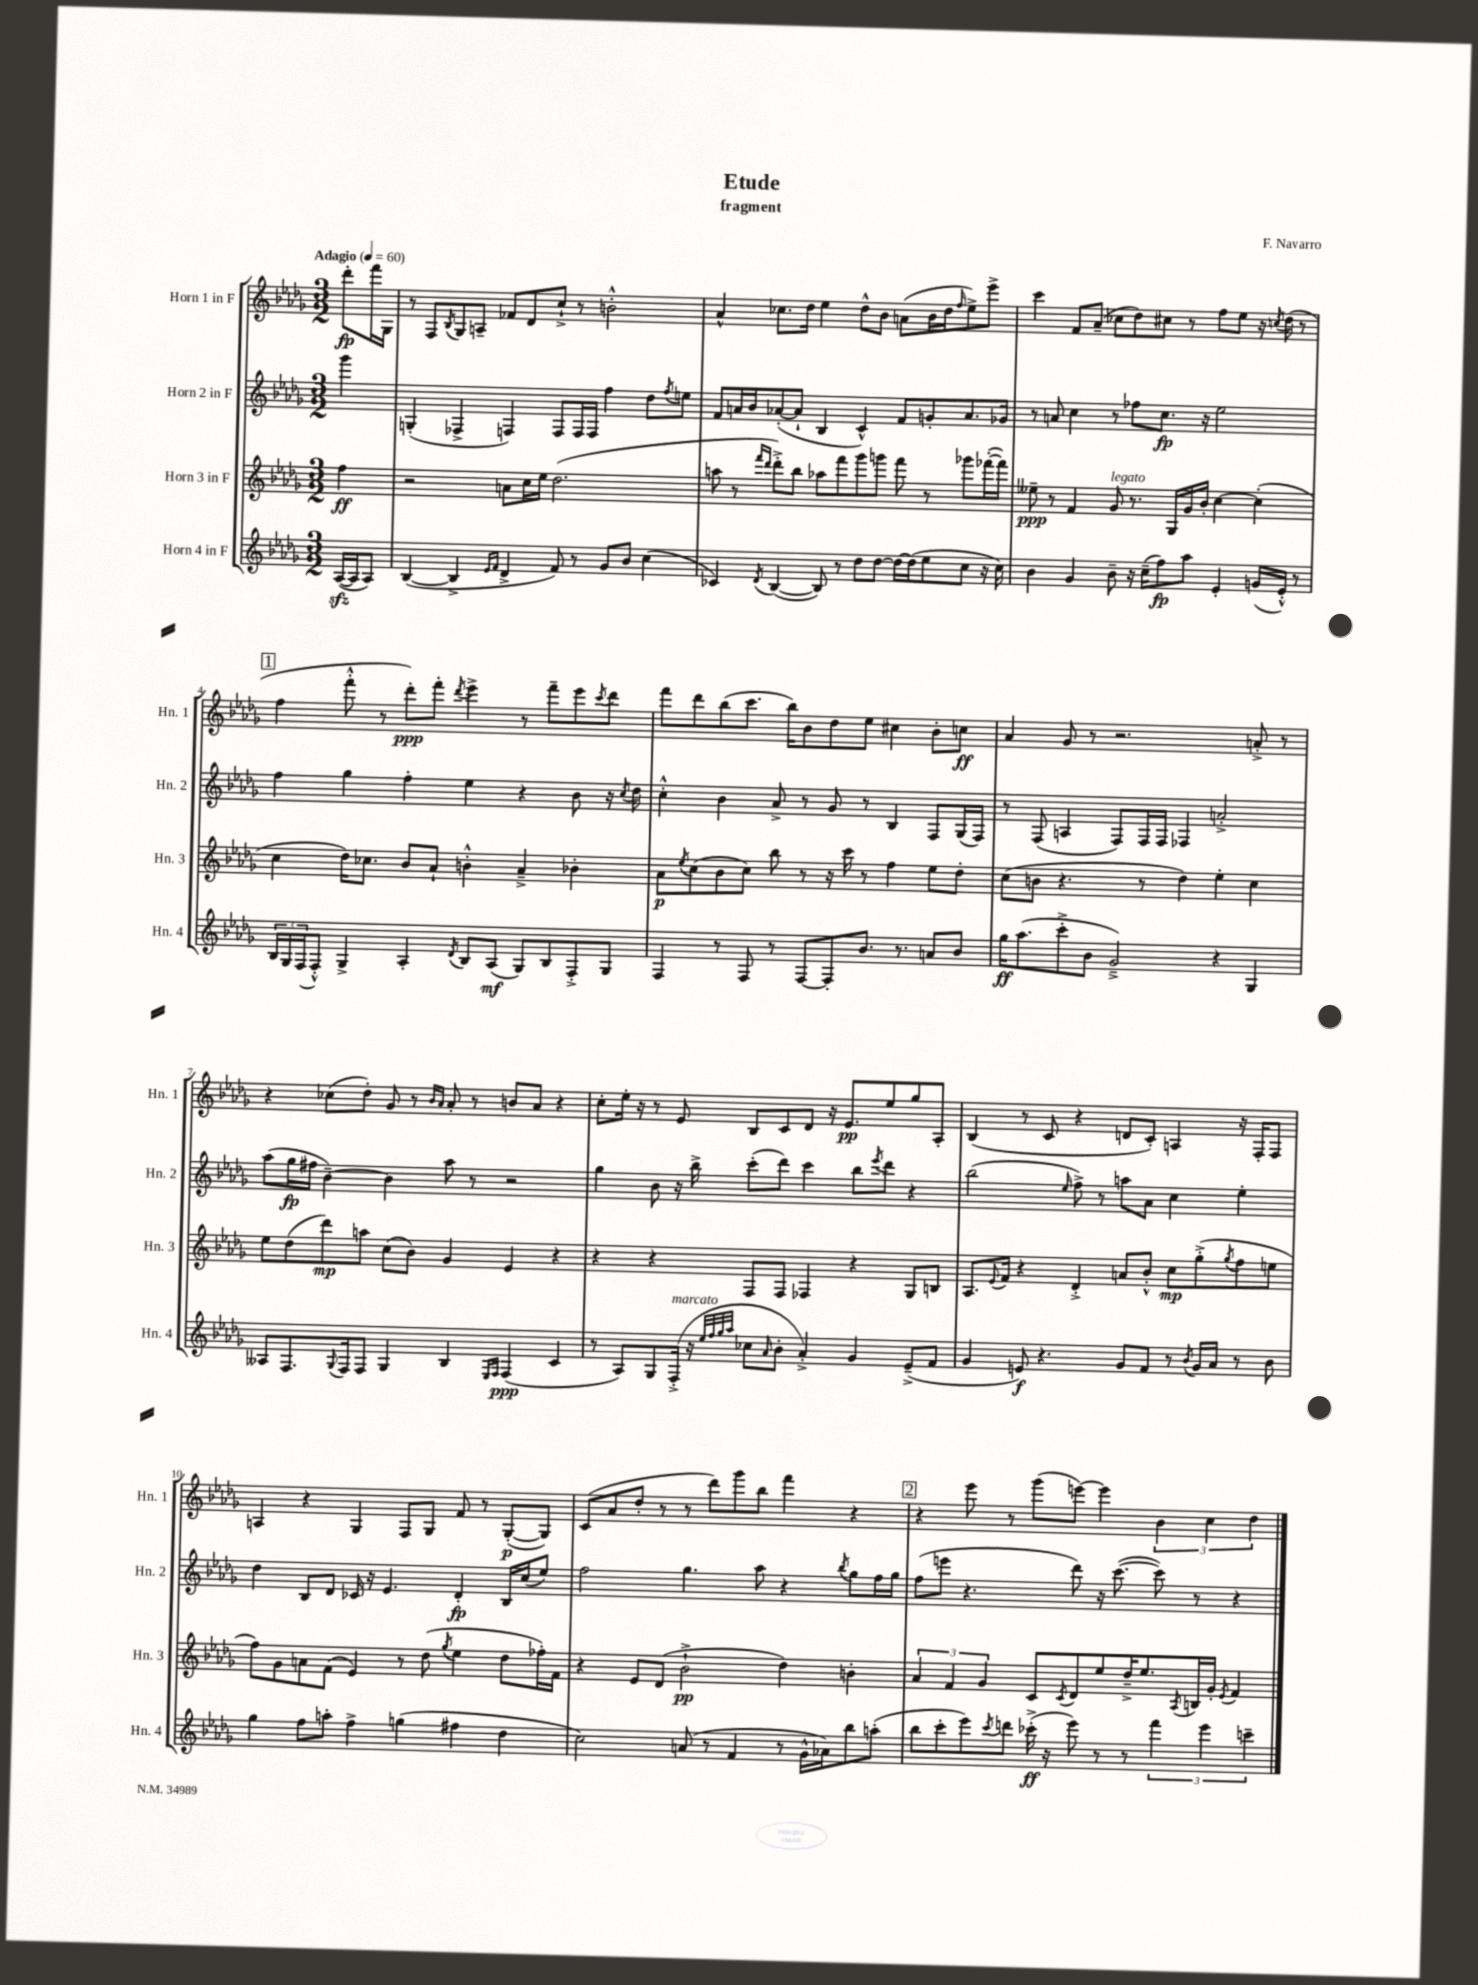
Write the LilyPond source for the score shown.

\header { title = "Etude" composer = "F. Navarro" subtitle = "fragment" }
<<
\new StaffGroup <<
\new Staff = "s0" \with { instrumentName = "Horn 1 in F" shortInstrumentName = "Hn. 1" } {
    \clef treble \key des \major \numericTimeSignature \time 3/2 \partial 4 \tempo "Adagio" 4 = 60
    des'''8-.\fp f'''16 ges16 |
    r8 f8 \acciaccatura { bes8 } ges8 a8-- fes'8 des'8 c''8-!-> r8 b'2-.-^ |
    aes'4-^ ces''8. des''16 ees''4 des''8-^ bes'8 a'8( bes'16 des''16 \grace { f''16 } ees''8->) ees'''8-> |
    c'''4 f'8 aes'8--( ces''8 des''8) cis''8 r8 f''8 ees''8 r16 \acciaccatura { c''8 } des''16( r8 |
    \mark \markup { \box "1" } f''4 f'''8-.-^ r8 des'''8-.\ppp) f'''8-. \acciaccatura { des'''8 } ees'''4-> r8 f'''8-- ees'''8 \acciaccatura { c'''8 } des'''8 |
    f'''8 des'''8 bes''8( c'''8. bes''16) bes'8 des''8 ees''8 cis''4 bes'8-. c''8\ff |
    aes'4 ges'8 r8 r2. a'8-.-> r8 |
    r4 ces''8( des''8-.) ges'8 r8 \grace { bes'16 aes'16 } aes'8-. r8 b'8 aes'8 r4 |
    c''8-. ees''16-. r16 r8 ees'8 bes8 c'8 des'8 r16 ees'8.\pp ees''8 ges''8 aes8-. |
    bes4( r8 c'8 r4 d'8 c'8-.) a4 r16 f16-. f8 |
    a4 r4 ges4 f8 ges8 f'8 r8 ges8~-.\p( ges8) |
    c'8( aes'8 des''8-. r8 r8 des'''8) ges'''8 bes''8 f'''4 r4 |
    \mark \markup { \box "2" } r4 ees'''8 r8 ges'''8( e'''8~) e'''4 \tuplet 3/2 { bes'4 c''4 des''4 } \bar "|." |
}
\new Staff = "s1" \with { instrumentName = "Horn 2 in F" shortInstrumentName = "Hn. 2" } {
    \clef treble \key des \major \numericTimeSignature \time 3/2 \partial 4
    ges'''4 |
    g4-.( fes4-> f4) f8 f16 f16 f''4 des''8 \acciaccatura { f''8 } e''8 |
    f'8 a'16 bes'16 aes'8~-.( aes'8-! bes4 c'4-^) f'8 g'8-. aes'8. ges'16 |
    r8 a'8 c''4 r8 fes''8 c''8.\fp r16 ees''2 |
    \mark \markup { \box "1" } f''4 ges''4 f''4-. ees''4 r4 bes'8 r16 \acciaccatura { c''8 } des''16 |
    c''4-.-^ bes'4 aes'8-> r8 ges'8 r8 bes4 f8 ges16( f16) |
    r8 f8( a4 f8) f16 f16 fes4 a'2-.-> |
    aes''8( ges''16\fp fis''16 bes'4~--) bes'4 aes''8 r8 r2 |
    ges''4 bes'8 r16 bes''16-> c'''8-.( des'''8) c'''4 bes''8 \acciaccatura { ees'''8 } des'''8 r4 |
    bes''2( \grace { ees''16 } f''8->) r8 a''8 aes'8 c''4 ees''4-. |
    des''4 bes8 des'8 ces'16 r16 ees'4. des'4-.\fp bes16 c''16( ees''8) |
    f''2 ges''4. aes''8 r4 \acciaccatura { bes''8 } ges''8 f''16 ges''16 |
    \mark \markup { \box "2" } f''8( e'''8 r4. des'''8) r16 c'''8.~( c'''8) r8 r4 \bar "|." |
}
\new Staff = "s2" \with { instrumentName = "Horn 3 in F" shortInstrumentName = "Hn. 3" } {
    \clef treble \key des \major \numericTimeSignature \time 3/2 \partial 4
    f''4\ff |
    r2 a'8 c''16 ees''16 des''2.( |
    a''8 r8 \grace { f'''16 des'''16 } des'''8-.->) bes''8 aes''8 f'''8 ges'''8 g'''8 f'''8 r8 ges'''8 fes'''16~-.( fes'''16) |
    eeses''8--\ppp r8 f'4 ges'8^\markup { \italic "legato" } r8. ges16 ges'16 bes'16-. c''4~ c''4-.( |
    \mark \markup { \box "1" } c''4 des''16) ces''8. bes'8 aes'8-! b'4-.-^ aes'4---> bes'4-. |
    aes'8\p \acciaccatura { ees''8 } c''8( bes'8 c''8) bes''8 r8 r16 c'''16 r8 f''4 ees''8 des''8-. |
    c''8( b'8 r4. r8 des''4) ees''4-. c''4 |
    ees''8 des''8( des'''8\mp) a''8 c''8( bes'8) ges'4 ees'4 r4 |
    r4 r4 f8 f8 fes4 r4 ges8 b8 |
    aes8. \appoggiatura { ees'8 } f'16 r4 des'4-.-> a'8 bes'8-.-^ c''8\mp ges''8-.->( \acciaccatura { ges''8 } f''8 e''8 |
    f''8) ges'8 a'8 f'8( ees'4) r8 des''8( \acciaccatura { ges''8 } ees''4 des''8 fes''16-.) f'16 |
    r4 ees'8 des'8( bes'2-!->\pp des''4) b'4-. |
    \mark \markup { \box "2" } \tuplet 3/2 { aes'4 f'4 ges'4 } c'8 \acciaccatura { c'8 } des'8 ees''8 des''16---> ees''8. \acciaccatura { aes8 } b16 ges'16-. \acciaccatura { ees'8 } f'4 \bar "|." |
}
\new Staff = "s3" \with { instrumentName = "Horn 4 in F" shortInstrumentName = "Hn. 4" } {
    \clef treble \key des \major \numericTimeSignature \time 3/2 \partial 4
    aes16~\sfz( aes16 aes8) |
    bes4~( bes4-> \grace { ees'16 f'16 } des'4-> f'8) r8 ges'8 bes'8 c''4( |
    ces'4) \acciaccatura { des'8 } bes4~( bes8) r8 des''8 des''8~ des''16~ des''16( ees''8 c''8 r16 c''16) |
    bes'4 ges'4 bes'8-- r16 c''16--( f''8\fp) aes''8 ees'4-. g'16( ees'16-.-^) r8 |
    \mark \markup { \box "1" } \tuplet 3/2 { bes16 ges16 f16( } f8-.-^) ges4-> aes4-. \acciaccatura { des'8 } bes8 aes8\mf( ges8) bes8 f8-.-> ges8 |
    f4 r8 f8 r8 f8~ f8-. bes'8. r8. a'8 bes'8 |
    ges''16\ff aes''8.( c'''8-.-> bes'8 ges'2--->) r4 ges4 |
    aeses8 f8. \appoggiatura { ges8 } f16 f8 ges4 bes4 \grace { ees16 f16 } f4\ppp( c'4 |
    r8 aes8) ges8 f16-.->^\markup { \italic "marcato" }( r16 \grace { ees''32 f''32 ges''32 aes''32 } ces''8 \grace { aes'16 } bes'8-. aes'4-.->) ges'4 ees'8--->( f'8 |
    ges'4 e'8\f) r4. ges'8 f'8 r8 \acciaccatura { bes'8 } ges'16 aes'16 r8 bes'8 |
    ges''4 f''8 a''8-. f''4-> g''4( fis''4 des''4 |
    c''2) a'8( r8 f'4 r8 ges'16-^ aes'16) bes''8 a''8-.( |
    \mark \markup { \box "2" } bes''8 c'''8-. ees'''8) \acciaccatura { c'''8 } d'''8 ces'''16-.->\ff( r16 ees'''8) r8 r8 \tuplet 3/2 { f'''4 ees'''4 c'''4-- } \bar "|." |
}
>>
>>
